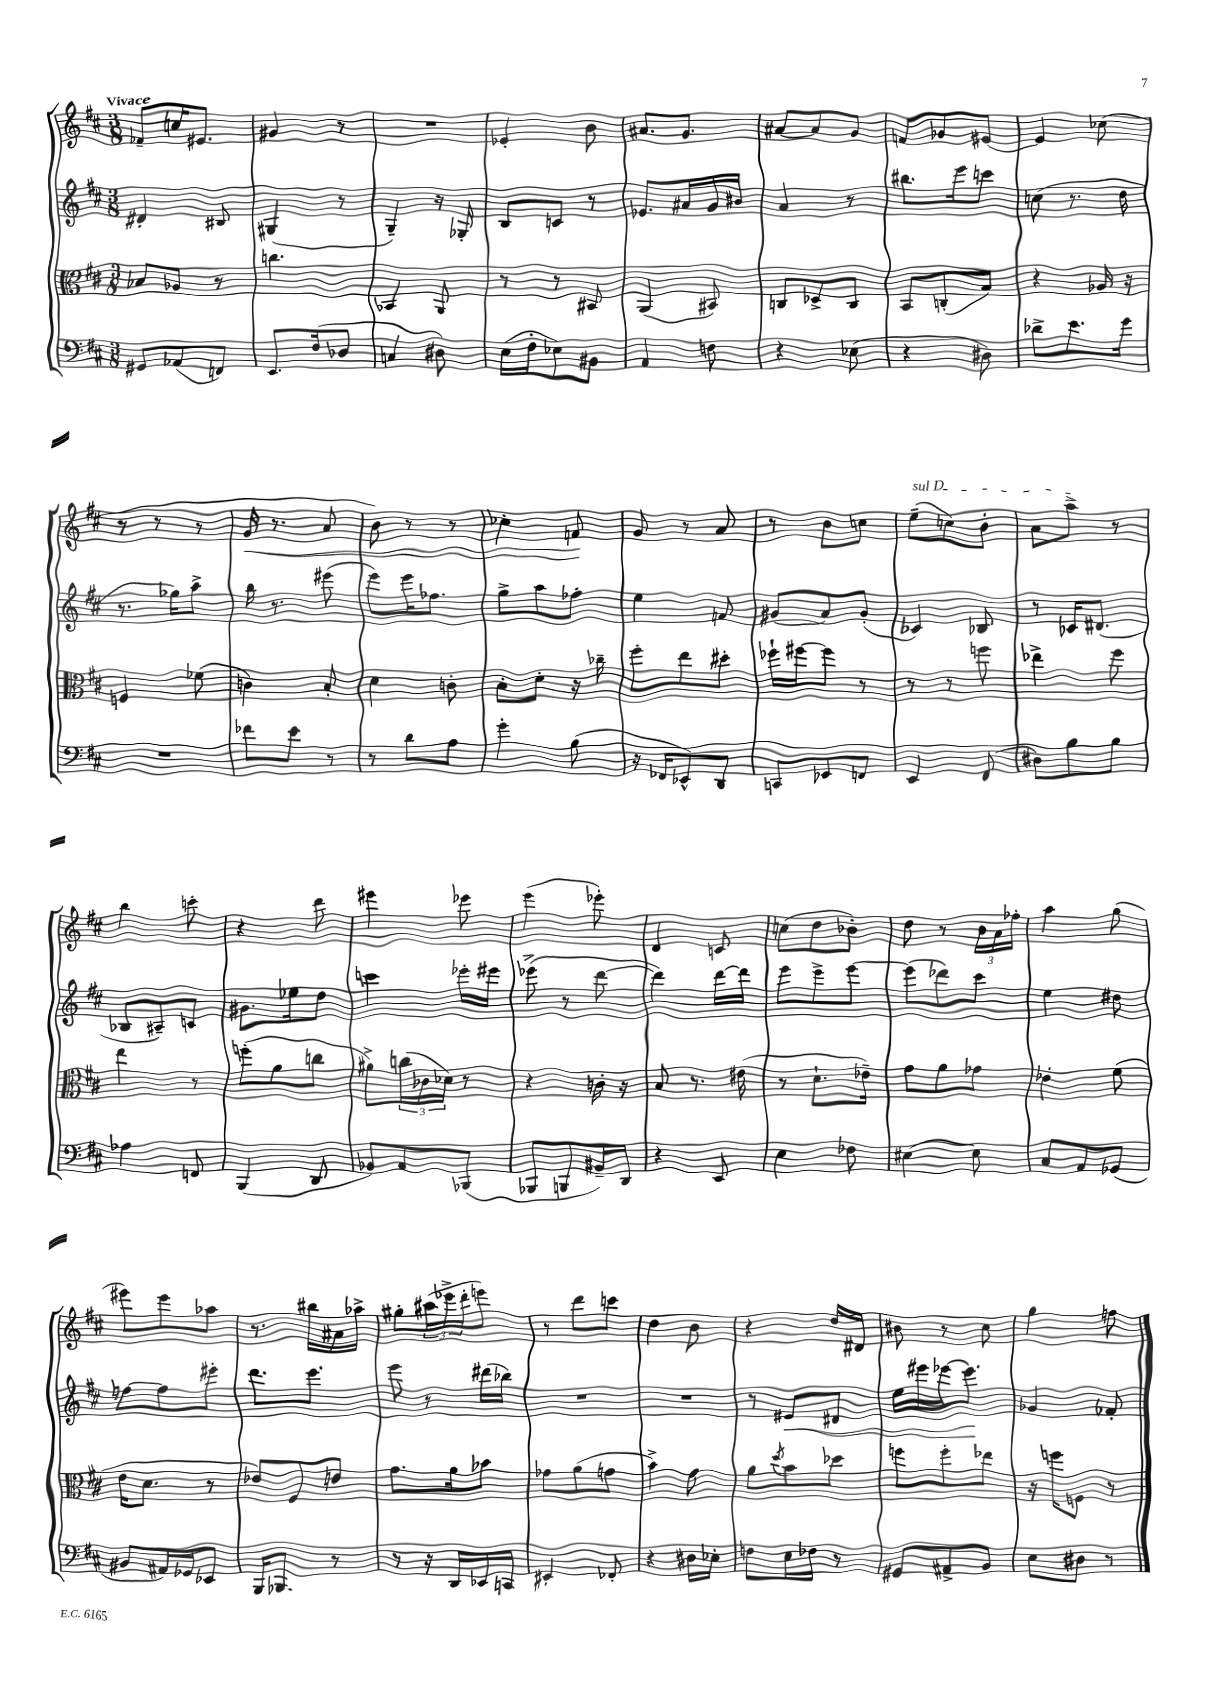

**kern	**kern	**kern	**dynam	**kern	**dynam
*part4	*part3	*part2	*part2	*part1	*part1
*staff4	*staff3	*staff2	*staff2	*staff1	*staff1
*clefF4	*clefC3	*clefG2	*	*clefG2	*
*k[f#c#]	*k[f#c#]	*k[f#c#]	*	*k[f#c#]	*
*M3/8	*M3/8	*M3/8	*	*M3/8	*
=1	=1	=1	=1	=1	=1
!	!	!	!	!LO:TX:a:B:t=Vivace	!
8GG#X/L	8B-X/L	4d#X'/	.	8f-X~/L	.
(8AA-X/	8A-X/J	.	.	16ccn/K	.
.	.	.	.	8.e#X/J	.
8FFn/J)	8r	8B#X/	.	.	.
=2	=2	=2	=2	=2	=2
8.EE/L	4.ccn\	(4G#X/	.	4g#X/	.
(16F#/k	.	.	.	.	.
8D-X/J	.	8r	.	8r	.
=3	=3	=3	=3	=3	=3
4Cn/	4BB-X/	4G~/)	.	4.r	.
8D#X\)	8AA/	16r	.	.	.
.	.	16G-X'/	.	.	.
=4	=4	=4	=4	=4	=4
(16E\LL	8r	8B/L	.	4e-X'/	.
16F#'\J	.	.	.	.	.
8E-X\)	8r	8cn/J	.	.	.
8BB#X\J	8BB#X/	8r	.	8b\	.
=5	=5	=5	=5	=5	=5
4AA/	(4AA/	8.e-X/L	.	8.a#X/L	.
.	.	16a#X/L	.	8.g/J	.
8Fn\	8BB#X/)	16g/	.	.	.
.	.	16b#X/JJ	.	.	.
=6	=6	=6	=6	=6	=6
4r	8Cn/L	4a/	.	[8a#X/L	.
.	8D-X^/	.	.	8a#/]	.
(8E-X\	8C/J	8r	.	8g/J	.
=7	=7	=7	=7	=7	=7
4r	8BB/L	8.bb#X\L	.	8fn/L	.
.	(8Cn'/	.	.	8g-X/	.
.	.	16eee\k	.	.	.
8D#X\)	8B/J)	8cccn\J	.	[8e#X/J	.
=8	=8	=8	=8	=8	=8
8d-X^\L	4r	(8ccn\	.	4e#/]	.
8.e\	.	8.r	.	.	.
.	16A-X/	.	.	(8cc-X\	.
16g\Jk	16r	16dd\	.	.	.
!!LO:LB:g=z
=9	=9	=9	=9	=9	=9
4.r	4Fn/	8.r	.	8r	.
.	.	.	.	8r	.
.	.	16gg-X\KL)	.	.	.
.	(8f-X\	8aa^\J	.	8r	.
=10	=10	=10	=10	=10	=10
!	!	!	!	!	!LO:HP:b
8f-X\L	4cn\)	16bb\	.	16g/	<
.	.	8.r	.	8.r	.
8e\J	.	.	.	.	.
8r	8B'/	(8eee#X\	.	8a/	.
=11	=11	=11	=11	=11	=11
8r	4d\	8eee\L)	.	8b\)	.
8d\L	.	16eee\K	.	8r	.
.	.	8.ff-X\J	.	.	.
8A\J	8cn'\	.	.	8r	.
=12	=12	=12	=12	=12	=12
4g'\	8B'\L	8gg^\L	.	4cc-X'\	.
.	8d'\J	8aa\	.	.	.
(8B\	16r	8ff-X'\J	.	8fn/	.
.	16cc-X~\	.	.	.	.
.	.	.	.	.	[
=13	=13	=13	=13	=13	=13
16r	8ff#'\L	4ee\	.	8g/	.
16FF-X/KL	.	.	.	.	.
8EE-X^^/)	8ee\	.	.	8r	.
8DD/J	8dd#X'\J	8fn/	.	8a/	.
=14	=14	=14	=14	=14	=14
8CCn/L	16ff-X`\LL	(8g#X/L	.	8r	.
.	[16ff#X\J	.	.	.	.
8EE-X/	8ff#\J]	8a/)	.	8b\L	.
8FFn/J	8r	(8g#'/J	.	8ccn\J	.
=15	=15	=15	=15	=15	=15
!	!	!	!	!LO:TX:a:i:t=sul D	!
4EE/	8r	4c-X/)	.	(8ee~\L	.
.	8r	.	.	8ccn\)	.
(8FF#/	8ffn\	8B-X/	.	8b'\J	.
=16	=16	=16	=16	=16	=16
8D#X\L)	4ee-X^\	8r	.	8a\L	.
8B\	.	16c-X/KL	.	8aa^\J	.
.	.	(8.d#X/J	.	.	.
8B\J	8ff#\	.	.	8r	.
!!LO:LB:g=z
=17	=17	=17	=17	=17	=17
4A-X\	4ee\	8B-X/L	.	4bb\	.
.	.	8A#X~/)	.	.	.
8FFn/	8r	8cn/J	.	8cccn'\	.
=18	=18	=18	=18	=18	=18
(4BBB/	(8ffn'\L	8.g#X\L	.	4r	.
.	8a\	.	.	.	.
.	.	16ee-X\k	.	.	.
8DD/	8ccn\J	8dd\J	.	8ddd\	.
=19	=19	=19	=19	=19	=19
8BB-X/L)	8a#X^\L)	4cccn\	.	4eee#X\	.
8AA/	(24ccn\L	.	.	.	.
.	24c-X\	.	.	.	.
.	24d-X\JJ)	.	.	.	.
(8BBB-X/J	8r	16eee-X'\LL	.	8eee-X\	.
.	.	16eee#X\JJ	.	.	.
=20	=20	=20	=20	=20	=20
8BBB-X/L	4r	(8eee-X^\	.	(4eee\	.
8BBBn/	.	8r	.	.	.
16BB#X~/L)	16cn'\	[8ddd\	.	8eee-X'\)	.
16DD/JJ	16r	.	.	.	.
=21	=21	=21	=21	=21	=21
4r	8B/	4ddd\])	.	4d/	.
.	8.r	.	.	.	.
8EE/	.	[16ddd\LL	.	8cn/	.
.	(16e#X\	16ddd\JJ]	.	.	.
=22	=22	=22	=22	=22	=22
4E\	8r	8eee\L	.	(8ccn\L	.
.	8.d`\L	8eee^\	.	8dd\	.
8F-X\	.	[8eee\J	.	8b-X'\J)	.
.	16e-X~\Jk)	.	.	.	.
=23	=23	=23	=23	=23	=23
[4E#X\	8g\L	(8eee\L]	.	8dd\	.
.	8a\	8ddd-X\)	.	8r	.
8E#\]	8g-X\J	8ccc#\J	.	24b\LL	.
.	.	.	.	24a\	.
.	.	.	.	24ff-X'\JJ	.
=24	=24	=24	=24	=24	=24
8C#/L	4e-X'\	4ee\	.	4aa\	.
8AA/	.	.	.	.	.
(8GG-X/J	(8f#\	8dd#X\	.	(8gg\	.
!!LO:LB:g=z
=25	=25	=25	=25	=25	=25
8BB#X/L	16e\KL	[8ffn\L	.	8eee#X\L)	.
.	8.d\J	.	.	.	.
16AA#X/L)	.	8ff\]	.	8eee#\	.
16GG-X/J	.	.	.	.	.
8EE-X/J	8r	8eee#X'\J	.	8aa-X\J	.
=26	=26	=26	=26	=26	=26
16BBB/KL	8e-X/L)	8.ddd\L	.	8.r	.
8.BBB-X/J	.	.	.	.	.
.	8F#/	.	.	.	.
.	.	8.eee\J	.	16bb#X\LL	.
8r	8en/J	.	.	16a#X\	.
.	.	.	.	16aa-X^\JJ	.
=27	=27	=27	=27	=27	=27
8r	8.g\L	8eee\	.	8gg#X'\L	.
16r	.	8r	.	(24aa#X\L	.
.	.	.	.	24eee-X^\	.
16DD/LL	16a\k	.	.	.	.
.	.	.	.	24ddd'\J	.
16EE-X/	8b-X\J	(16ddd#X\LL	.	8eeen\J)	.
16CCn/JJ	.	16bb-X\JJ)	.	.	.
=28	=28	=28	=28	=28	=28
4EE#X'/	8g-X\L	4.r	.	8r	.
.	(8a\	.	.	8ddd\L	.
8FF-X'/	8gn\J	.	.	8cccn\J	.
=29	=29	=29	=29	=29	=29
4r	4b^\)	4.r	.	4dd\	.
16D#X\LL	8g\	.	.	8b\	.
16E-X'\JJ	.	.	.	.	.
=30	=30	=30	=30	=30	=30
8Fn\L	8a\L	8r	.	4r	.
.	8qdd/	.	.	.	.
!	!	!	!LO:HP:b	!	!
16E\L	8b\	8e#X/L	<	.	.
16F-X\JJ	.	.	.	.	.
8r	8dd-X\J	8d#X/J	.	16dd/LL	.
.	.	.	.	16d#X/JJ	.
=31	=31	=31	=31	=31	=31
8GG#X/L	8ffn\L	16ee\LL	.	8b#X\	.
.	.	16eee#X\	.	.	.
8AA#X^/	8ff'\	[16eee-X\J	.	8r	.
.	.	8.eee-\J]	.	.	.
8BB/J	8ee-X\J	.	.	8cc#\	.
.	.	.	[	.	.
=32	=32	=32	=32	=32	=32
8E\L	16r	4g-X/	.	4gg\	.
.	16ffn\KL	.	.	.	.
8D#X\J	8Fn\J	.	.	.	.
8r	8r	8f-X'/	.	8ffn\	.
==	==	==	==	==	==
*-	*-	*-	*-	*-	*-
